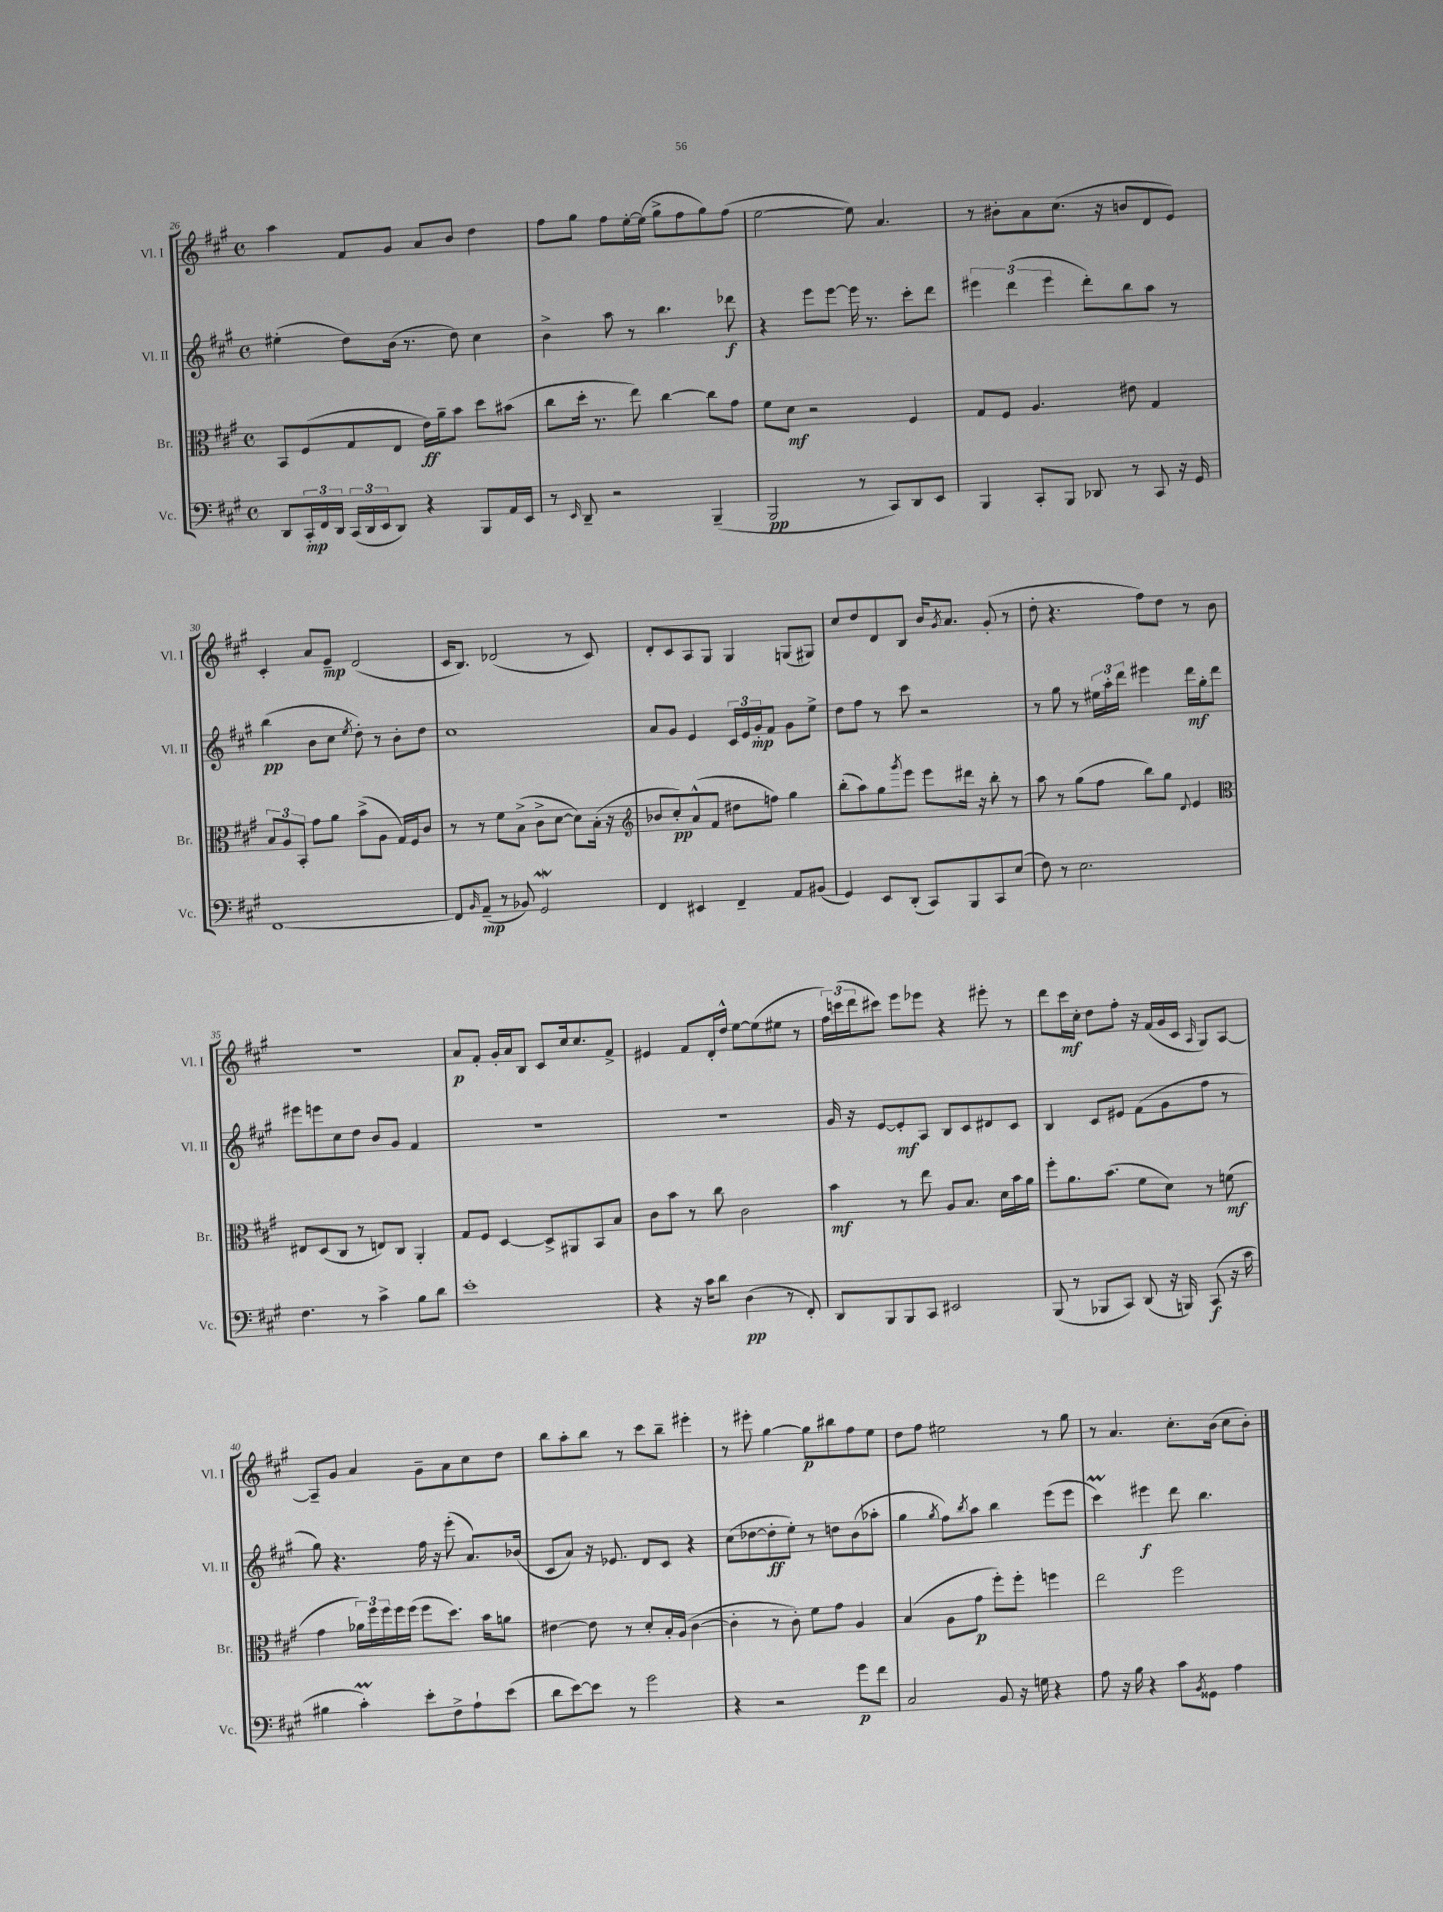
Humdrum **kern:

**kern	**kern	**kern	**kern
*staff4	*staff3	*staff2	*staff1
*clefF4	*clefC3	*clefG2	*clefG2
*k[f#c#g#]	*k[f#c#g#]	*k[f#c#g#]	*k[f#c#g#]
*M4/4	*M4/4	*M4/4	*M4/4
*met(c)	*met(c)	*met(c)	*met(c)
8DD	8BB	(4ee#'	4aa
24CC#'	(8F#	.	.
24FF#	.	.	.
24DD	.	.	.
(24CC#	8G#	8dd)	8f#
24DD	.	.	.
24EE	.	.	.
8DD)	8E	(16b	8g#
.	.	8.r	.
4r	16e)	.	8a
.	16a~	.	.
.	8b	8dd)	8b
8BBB	8dd	4cc#	4dd
16AA	(8b#	.	.
16EE	.	.	.
=	=	=	=
8r	8cc#	4b^	8ff#
16qqEE	.	.	.
8DD~	16dd'	.	8gg#
.	8.r	.	.
2r	.	8aa	8ff#
.	8ee)	8r	[16ee'
.	.	.	(16ee]
.	[4cc#	4.bb	8gg#^
.	.	.	8ff#
(4BBB~	8cc#]	.	8gg#)
.	8g#	8ddd-	(8ff#
=	=	=	=
2BBB	8f#	4r	[2ee
.	8d	.	.
.	2r	8eee	.
.	.	[8eee	.
8r	.	16eee]	8ee])
.	.	8.r	.
8CC#)	.	.	4.a
8DD	4F#	8ccc#'	.
8EE	.	8ddd	.
=	=	=	=
4BBB	8G#	6eee#	8r
.	8F#	.	8b#'
.	.	(6ddd	.
8CC#'	4.A	.	8a
.	.	6eee#	.
8BBB	.	.	(8.cc#
8DD-	.	8ddd')	.
.	.	.	16r
8r	8e#	8bb	8b
8CC#	4G#	8aa	8d
16r	.	8r	8e)
16GG#	.	.	.
=	=	=	=
[1FF#	12B	(4bb	4c#'
.	12A	.	.
.	12BB'	.	.
.	8g#	8b	8a
.	8a	8cc#	8e~
.	.	8qee	.
.	(8b^	8dd')	(2d
.	8A	8r	.
.	16G#)	8b'	.
.	16F#	.	.
.	8c#	8dd	.
=	=	=	=
8FF#]	8r	1cc#	16c#
.	.	.	8.B)
16qqBB	.	.	.
(8AA~	8r	.	.
8r	8f#	.	(2d-
8BB-)	(8B^	.	.
2GG#	8c#^	.	.
.	[8d	.	.
.	8d])	.	8r
.	(16B'	.	8c#)
.	16r	.	.
=	=	=	=
*	*clefG2	*	*
4FF#	8b-	8a	8d'
.	8cc#')	8g#	8c#
4EE#	(8a^^	4e	8A
.	8f#	.	8G#
4FF#~	8dd#	24c#	4G#
.	.	24e	.
.	.	24g#'	.
.	8ff)	8f#	.
8AA	4gg#	8g#	(8G
(8BB#	.	8ee^	8G#)
=	=	=	=
4GG#)	(8bb'	8dd	8cc#
.	8aa)	8ff#	8dd
8EE	8gg#	8r	8d
.	8qggg#	.	.
(8DD'	8eee	8ccc#	8B
8CC#)	8eee	2r	16b
.	.	.	8qg#
.	.	.	8.a
8BBB	16ddd#	.	.
.	16r	.	.
8CC#	8bb'	.	(8g#'
(8E	8r	.	8r
=	=	=	=
8F#)	8aa	8r	8dd'
8r	8r	8gg#	4.r
2.E	(8gg#	8r	.
.	8ff#	24ee#	.
.	.	24aa'	.
.	.	24ddd	.
.	8bb)	4eee#	8ff#)
.	8gg#	.	8dd
.	8qqd	.	.
.	4e	16ddd	8r
.	.	16gg#'	.
.	.	8ddd	8b
=	=	=	=
*	*clefC3	*	*
4.F#	8E#	8eee#	1r
.	(8D	8eee	.
.	8C#	8cc#	.
8r	8r	8dd	.
4c#^	8E)	8b	.
.	8C#	8g#	.
8B	4AA'	4f#	.
8d	.	.	.
=	=	=	=
1e'	8G#	1r	8a
.	8F#	.	8f#'
.	[4D	.	16g#'
.	.	.	16a
.	.	.	8B
.	8D^]	.	8c#
.	8AA#	.	16cc#
.	.	.	8.cc#
.	8BB	.	.
.	8B	.	8f#^
=	=	=	=
4r	8c#	1r	4e#
.	8b	.	.
16r	8r	.	8f#
16c#	.	.	.
8d	8cc#	.	16d'
.	.	.	16dd^^
(4D	2c#	.	[8ee
.	.	.	(8ee]
8r	.	.	8ee#
8FF#')	.	.	8r
=	=	=	=
8DD	4b	16g#	24ff#)
.	.	.	(24ccc
.	.	16r	.
.	.	.	24ddd
8BBB	.	[8e	8ccc#)
8BBB	8r	8e']	8eee
8CC#	8ee	8A	8eee-
2EE#	8A	8B	4r
.	8.B	8c#	.
.	.	8d#	8eee#'
.	16d	.	.
.	16b	8c#	8r
.	16a	.	.
=	=	=	=
(8BBB	8ff#'	4B	8ddd
8r	8.a	.	16ccc#
.	.	.	16cc#'
8BBB-	.	8c#	8dd
.	(8.b	.	.
8CC#)	.	8e#	8ff#'
(8DD	8f#	(8f#	16r
.	.	.	(16f#
16r	8d)	8g#	16g#
16BBB)	.	.	16c#
.	.	.	16qqA
(8CC#	8r	8ff#	8G#)
16r	(8f	8r	[8A
16c#	.	.	.
=	=	=	=
4B#	4g#	8gg#)	8A~]
.	.	4.r	8g#
4c#')	24a-)	.	4a
.	24ff#	.	.
.	24ff#	.	.
.	16ff#	.	.
.	(16ff#	.	.
8e'	8ff#	16ff#	8g#~
.	.	16r	.
8F#^	8.dd)	(8eee'	8a
8A`	.	8.a)	8cc#
.	16b	.	.
(8e	8a	.	8dd
.	.	(16b-	.
=	=	=	=
8d	[4e#	8c#	8bb
[8e)	.	8a)	8aa'
8e]	8e#]	16r	8bb
.	.	8.e-	.
8r	8r	.	8r
2g#	8d'	8d	8ccc#
.	16B'	8c#	8bb~
.	(16A	.	.
.	[4c#	4r	4eee#'
=	=	=	=
4r	4c#']	(8cc#	8r
.	.	[8dd-	8eee#'
2r	8r	8dd-']	[4gg#
.	8c#')	8ee')	.
.	8f#	8r	8gg#]
.	8g#	8dd	8bb#
8g#	4A	(8b	8ff#
8f#	.	8aa-'	8ee
=	=	=	=
2C#	(4B	4gg#	8dd
.	.	.	8ff#
.	.	8qgg#	.
.	8A	8ff#)	2ee#
.	.	8qbb	.
.	8g#	8aa	.
8BB	8ff#')	4bb	.
16r	8ff#'	.	.
16G	.	.	.
4r	4ff	(8eee	8r
.	.	8eee	8gg#
=	=	=	=
8A	2ee	4ccc#)	8r
16r	.	.	4.a
16B	.	.	.
4r	.	4eee#	.
8c#	2ff#	8ddd	8.cc#'
8qBB	.	.	.
8GG##	.	4.bb	.
.	.	.	(16b
4A	.	.	8cc#
.	.	.	8b')
==	==	==	==
*-	*-	*-	*-
